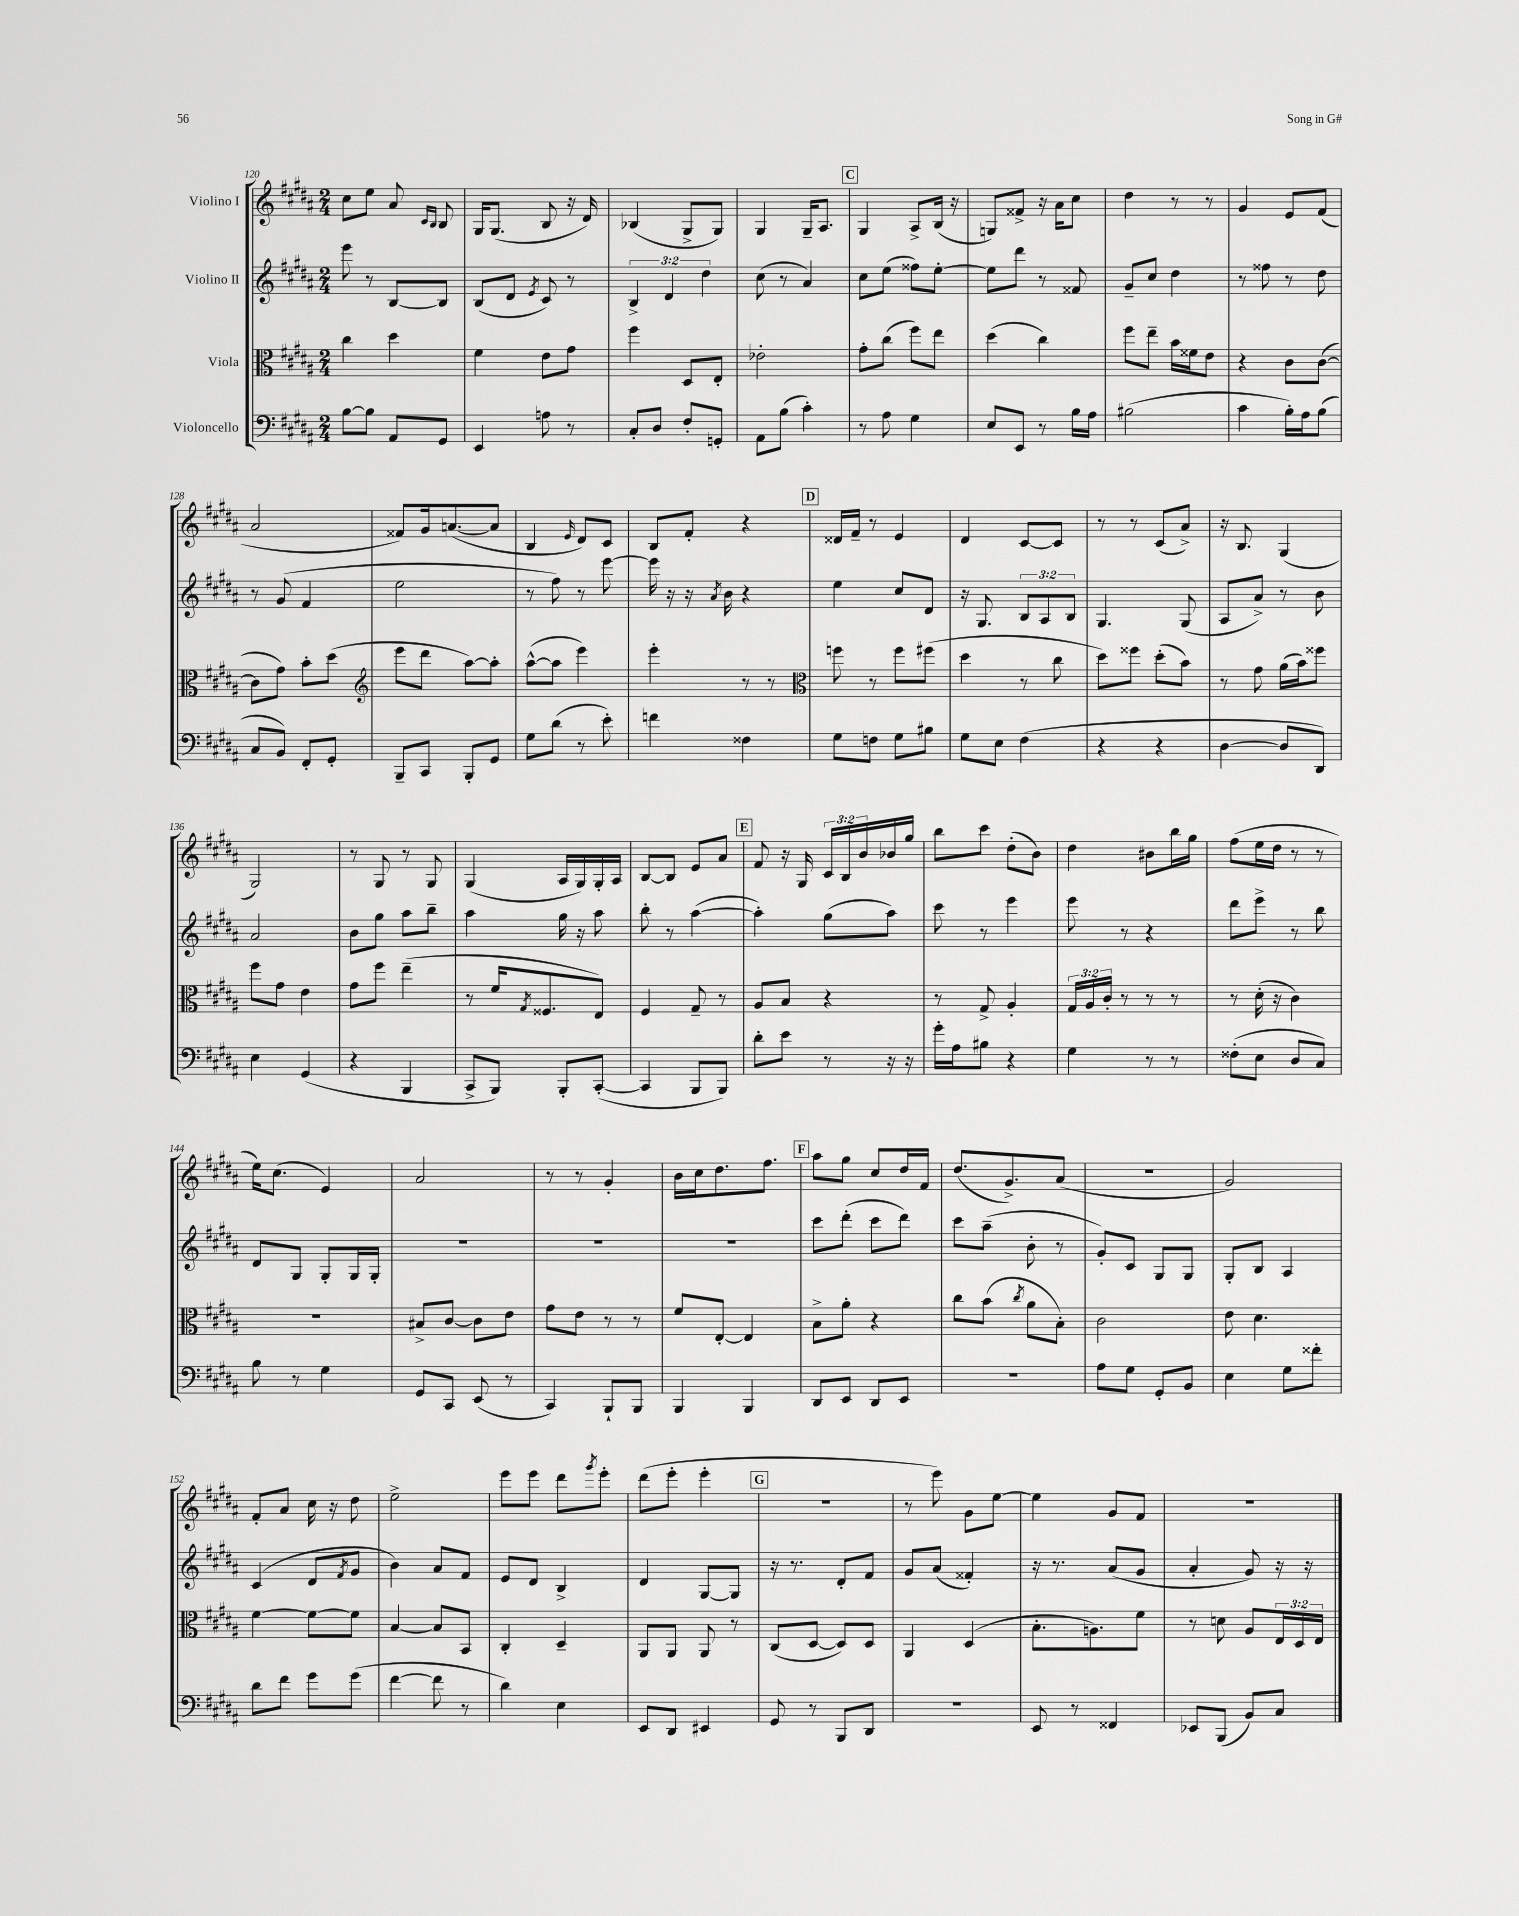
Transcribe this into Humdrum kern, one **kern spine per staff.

**kern	**kern	**kern	**kern
*staff4	*staff3	*staff2	*staff1
*clefF4	*clefC3	*clefG2	*clefG2
*k[f#c#g#d#a#]	*k[f#c#g#d#a#]	*k[f#c#g#d#a#]	*k[f#c#g#d#a#]
*M2/4	*M2/4	*M2/4	*M2/4
[8B	4cc#	8eee	8cc#
8B]	.	8r	8ee
8AA#	4dd#	[8B	8a#
.	.	.	16qqc#
.	.	.	16qqB
8GG#	.	8B]	8B
=	=	=	=
4EE	4f#	(8B	16G#
.	.	.	(8.G#
.	.	8d#	.
.	.	8qe	.
8A	8e	8c#)	8B
8r	8g#	8r	16r
.	.	.	16d#)
=	=	=	=
8C#'	4ff#	6B^	(4B-
8D#	.	.	.
.	.	6d#	.
8F#'	8D#	.	8G#^
.	.	6dd#	.
8GG'	8E'	.	8G#)
=	=	=	=
8AA#	2e-'	(8cc#	4G#
(8B	.	8r	.
4c#')	.	4a#)	16G#~
.	.	.	8.A#
=	=	=	=
8r	8g#'	8cc#	4G#
8A#	(8cc#	(8ee	.
4G#	8ff#)	8ff##)	8A#^
.	8ee	[8ee'	(16B
.	.	.	16r
=	=	=	=
8E	(4dd#	8ee]	8G)
8EE	.	8ddd#	8f##^
8r	4cc#)	8r	16r
.	.	.	16a#
16B	.	8f##	8cc#
16A#	.	.	.
=	=	=	=
(2B#	8ff#	8g#~	4dd#
.	8ee~	8cc#	.
.	16b	4dd#	8r
.	16f##	.	.
.	8e	.	8r
=	=	=	=
4c#	4r	8r	4g#
.	.	8ff##	.
16B')	8c#	8r	8e
16A#	.	.	.
(8B	([8c#	8dd#	(8f#
=	=	=	=
8C#	8c#]	8r	2a#
8BB)	8g#)	(8g#	.
8FF#'	8b'	4f#	.
8GG#'	(8dd#	.	.
=	=	=	=
*	*clefG2	*	*
8BBB~	8eee	2ee	8f##)
8CC#	8ddd#	.	16g#
.	.	.	([8.a
8BBB'	[8aa#)	.	.
8GG#	8aa#']	.	8a]
=	=	=	=
8G#	([8aa#^^	8r	4B
(8d#	8aa#]	8ff#)	.
.	.	.	16qqe
8r	4eee)	8r	8d#)
8e')	.	[8eee	8c#
=	=	=	=
4f	4eee'	16eee]	8B
.	.	16r	.
.	.	16r	8f#'
.	.	8qa#	.
.	.	16b	.
4F##	8r	4r	4r
.	8r	.	.
=	=	=	=
*	*clefC3	*	*
8G#	8ff	4ee	16d##
.	.	.	16f#~
8F	8r	.	8r
8G#	8ff	8cc#	4e
8B#	(8ff#	8d#	.
=	=	=	=
8G#	4dd#	16r	4d#
.	.	8.G#	.
8E	.	.	.
(4F#	8r	12B	[8c#
.	.	12A#	.
.	8cc#	.	8c#]
.	.	12B	.
=	=	=	=
4r	8dd#)	4.G#	8r
.	8ff##	.	8r
4r	(8dd#'	.	(8c#
.	8b)	(8G#	8a#^)
=	=	=	=
[4D#	8r	8A#	16r
.	.	.	8.B
.	8g#	8a#^)	.
8D#]	(16a#	8r	(4G#
.	16b)	.	.
8DD#)	8ff##	8b	.
=	=	=	=
4E	8ff#	2a#	2G#)
.	8g#	.	.
(4GG#	4e	.	.
=	=	=	=
4r	8g#	8b	8r
.	8ff#	8gg#	8G#
4BBB	(4ee~	8aa#	8r
.	.	8bb~	8G#
=	=	=	=
8CC#^	8r	4aa#	(4G#
8BBB)	16f#	.	.
.	8qG#	.	.
.	8.F##	.	.
8BBB'	.	16gg#	16A#
.	.	16r	16G#)
([8CC#'	8E)	8aa#	16G#'
.	.	.	16A#
=	=	=	=
4CC#]	4F#	8bb'	[8B
.	.	8r	8B]
8BBB	8G#~	([4aa#	8e
8BBB)	8r	.	8a#
=	=	=	=
8d#'	8A#	4aa#'])	8f#
8e	8B	.	16r
.	.	.	16G#
8r	4r	(8gg#	24c#
.	.	.	24B
.	.	.	24b
16r	.	8aa#)	16b-
16r	.	.	16gg#
=	=	=	=
16g#'	8r	8ccc#	8bb
16A#	.	.	.
8B#	8G#^	8r	8ccc#
4r	4A#'	4eee	(8dd#'
.	.	.	8b)
=	=	=	=
4G#	24G#	8eee	4dd#
.	24A#	.	.
.	24c#'	.	.
.	8r	8r	.
8r	8r	4r	8b#
8r	8r	.	16bb
.	.	.	16gg#
=	=	=	=
(8F##'	8r	8ddd#	(8ff#
8E	(16d#'	8eee^	16ee
.	16r	.	16dd#
8D#	4c#)	8r	8r
8C#)	.	8bb	8r
=	=	=	=
8B	2r	8d#	16ee)
.	.	.	(8.cc#
8r	.	8G#	.
4G#	.	8G#'	4e)
.	.	16G#	.
.	.	16G#'	.
=	=	=	=
8GG#	8B#^	2r	2a#
8CC#	[8c#	.	.
(8EE	8c#]	.	.
8r	8e	.	.
=	=	=	=
4CC#)	8g#	2r	8r
.	8e	.	8r
8BBB`	8r	.	4g#'
8BBB	8r	.	.
=	=	=	=
4BBB	8f#	2r	16b
.	.	.	16cc#
.	[8E'	.	8.dd#
4BBB	4E]	.	.
.	.	.	8.ff#
=	=	=	=
8DD#	8B^	8ccc#	8aa#
8EE	8a#'	(8ddd#'	8gg#
8DD#	4r	8ccc#	8cc#
8EE	.	8ddd#)	16dd#
.	.	.	16f#
=	=	=	=
2r	8cc#	8ccc#	(8.dd#
.	(8b	(8aa#~	.
.	.	.	8.g#^)
.	8qcc#	.	.
.	8a#	8b'	.
.	8B')	8r	(8a#
=	=	=	=
8A#	2c#	8g#')	2r
8G#	.	8c#	.
8GG#'	.	8G#	.
8BB	.	8G#	.
=	=	=	=
4E	8e	8G#'	2g#)
.	4.d#	8B	.
8G#	.	4A#	.
8f##'	.	.	.
=	=	=	=
8d#	[4f#	(4c#	8f#'
8f#	.	.	8a#
8g#	8f#_	8d#	16cc#
.	.	.	16r
.	.	8qf#	.
(8g#	8f#]	8g#	8dd#
=	=	=	=
[4f#	[4B	4b)	2ee^
8f#]	8B]	8a#	.
8r	8BB	8f#	.
=	=	=	=
4d#)	4C#'	8e	8eee
.	.	8d#	8eee
4E	4D#~	4B^	8ddd#
.	.	.	8qggg#
.	.	.	8eee'
=	=	=	=
8EE	8AA#	4d#	(8ddd#
8DD#	8AA#	.	8eee'
4EE#	8AA#	[8G#	4eee'
.	8r	8G#]	.
=	=	=	=
8GG#	(8C#	16r	2r
.	.	8.r	.
8r	[8D#	.	.
8BBB	8D#])	8d#'	.
8DD#	8D#	8f#	.
=	=	=	=
2r	4AA#	8g#	8r
.	.	(8a#	8eee)
.	(4D#	4f##')	8g#
.	.	.	[8ee
=	=	=	=
8EE	8.B'	16r	4ee]
.	.	8.r	.
8r	.	.	.
.	8.A)	.	.
4FF##	.	(8a#	8g#
.	8f#	8g#	8f#
=	=	=	=
8EE-	8r	4a#'	2r
(8BBB	8d	.	.
8BB)	8A#	8g#)	.
8C#	24E	16r	.
.	24D#	.	.
.	.	16r	.
.	24E	.	.
==	==	==	==
*-	*-	*-	*-
